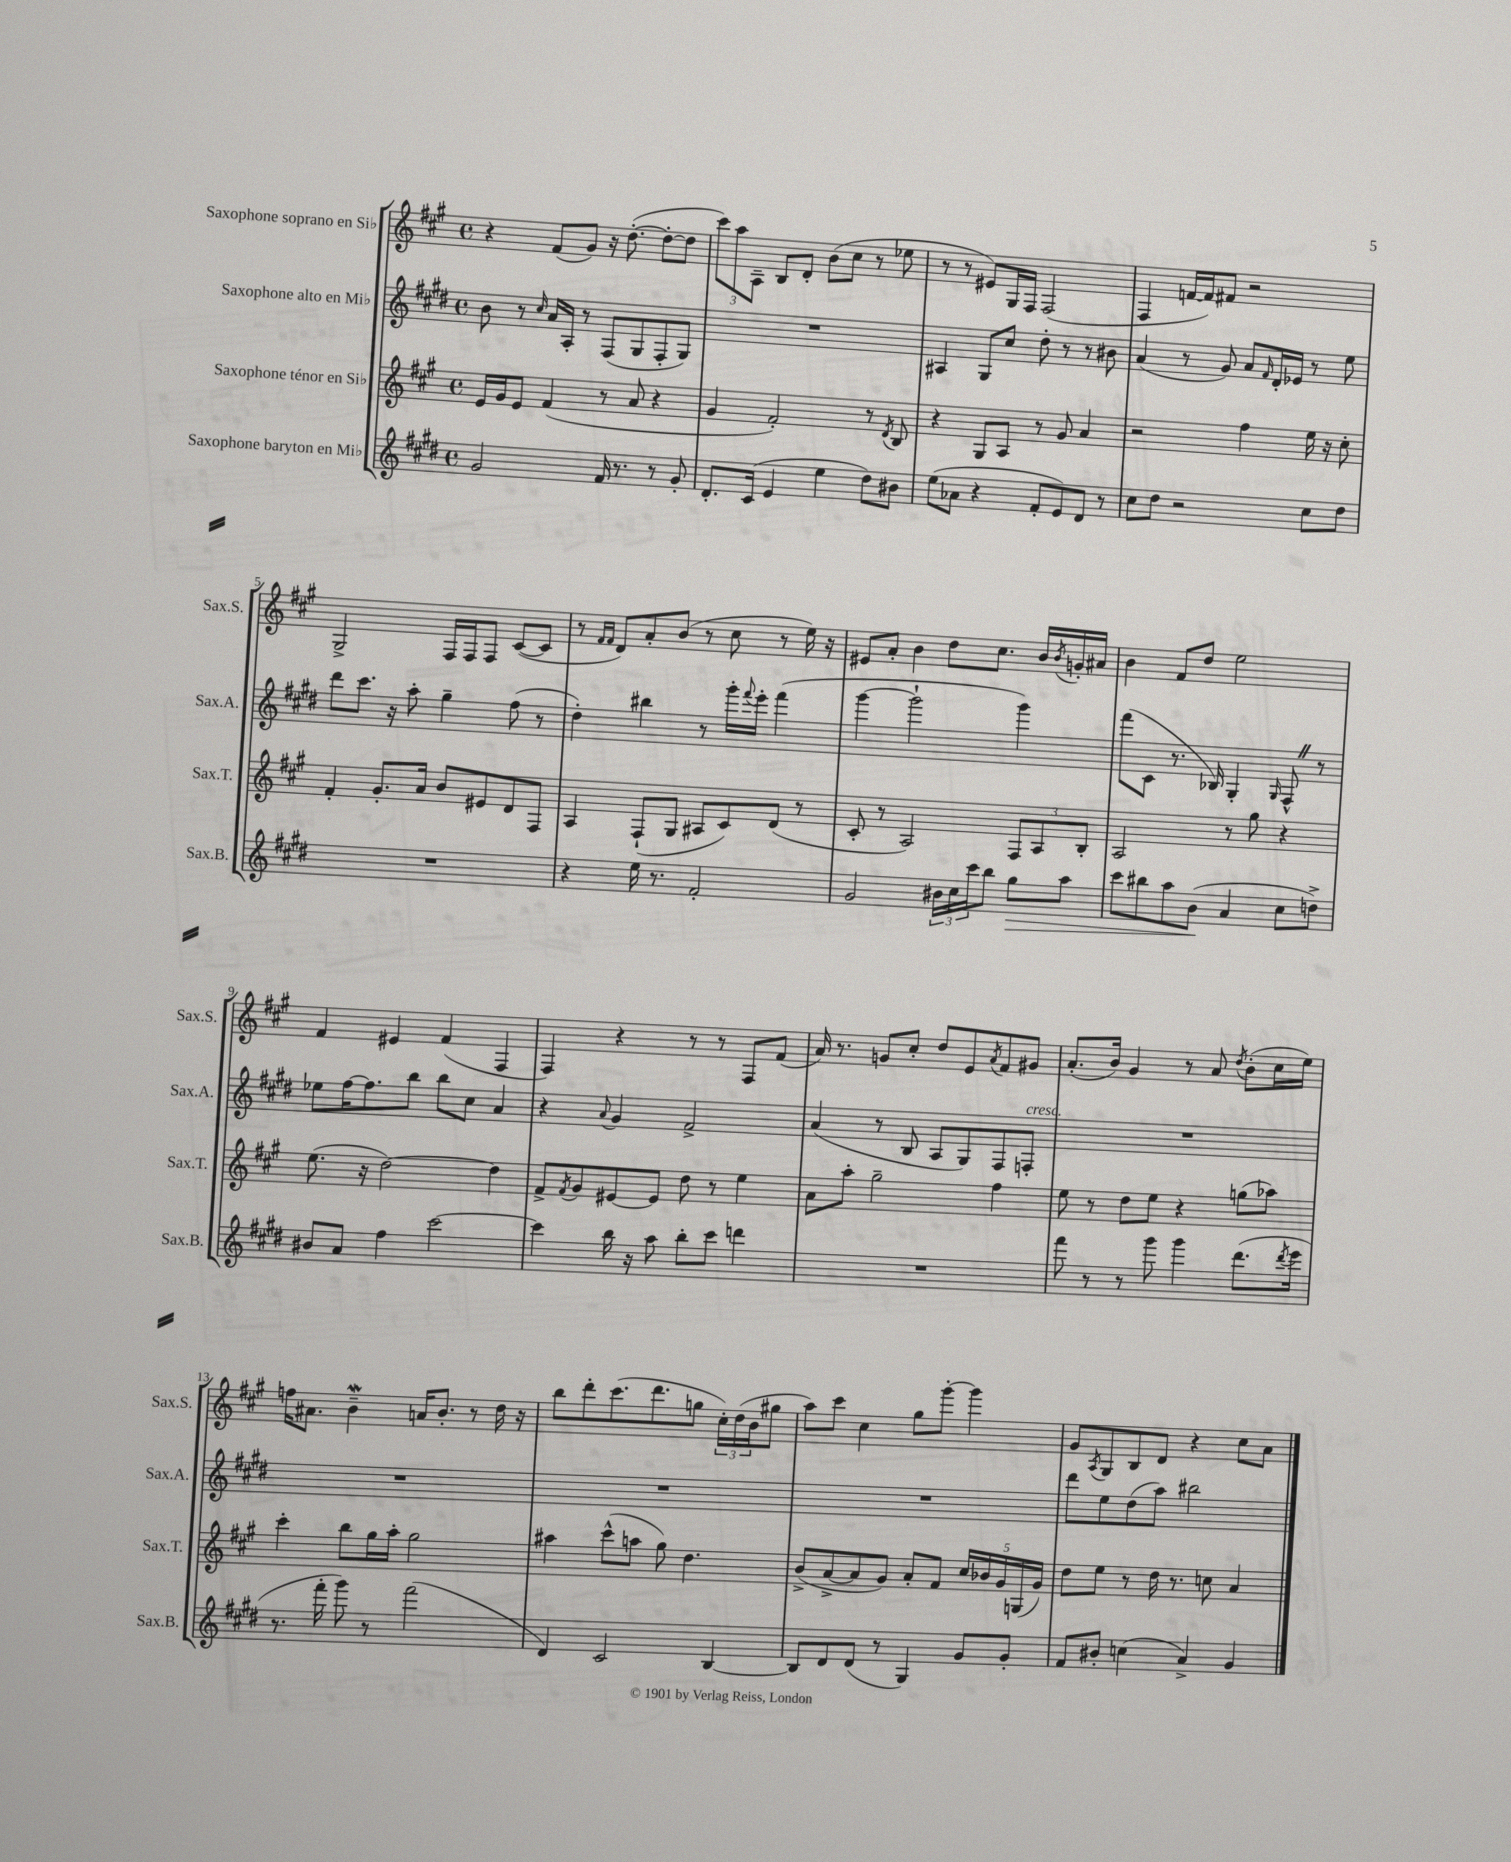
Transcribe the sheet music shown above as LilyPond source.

<<
\new StaffGroup <<
\new Staff = "s0" \with { instrumentName = "Saxophone soprano en Sib" shortInstrumentName = "Sax.S." } {
    \clef treble \key a \major \defaultTimeSignature \time 4/4
    r4 fis'8( gis'8) r16 d''8.~-.( d''8~-. d''8 |
    \tuplet 3/2 { cis'''8) a''8 a8-- } b8 d'8-. b'8( cis''8 r8 ees''8 |
    r8 r8 eis'8) gis16 fis16 fis2( |
    fis4 f'16~ f'16) fis'8 r2 |
    gis2-> fis16 fis16 fis8 cis'8~( cis'8 |
    r8 \grace { fis'16 fis'16 } d'8) a'8-. b'8( r8 cis''8 r8 e''16) r16 |
    eis'8 a'8-. b'4 d''8 cis''8. b'16 \acciaccatura { b'8 } g'16-. ais'16 |
    b'4 fis'8 d''8 e''2 |
    fis'4 eis'4 fis'4( fis4 |
    fis4) r4 r8 r8 fis8 fis'8( |
    a'16) r8. g'8 cis''8-. d''8 e'8 \acciaccatura { a'8 } fis'8 gis'8 |
    a'8.-.( b'16) gis'4 r8 a'8 \acciaccatura { d''8 } b'8-.( cis''16 e''16) |
    f''16 ais'8. b'4--\mordent a'16 b'8.-. r8 d''16 r16 |
    b''8 d'''8-. cis'''8.( d'''8. g''8 \tuplet 3/2 { cis''16-.) d''16( b'16 } gis''8 |
    a''8) cis'''8 cis''4 gis''8 gis'''8~-. gis'''4 |
    gis'8 \acciaccatura { a8 } gis8 b8 d'8 r4 cis''8 a'8 \bar "|." |
}
\new Staff = "s1" \with { instrumentName = "Saxophone alto en Mib" shortInstrumentName = "Sax.A." } {
    \clef treble \key e \major \defaultTimeSignature \time 4/4
    b'8 r8 \grace { cis''16 } a'16 a16-. r8 fis8( gis8 fis8-. gis8) |
    R1 |
    ais4 gis8 cis''8 dis''8-. r8 r8 bis'8 |
    a'4( r8 gis'8) a'8 \grace { fis'16 } dis'16-. ees'16 r8 e''8 |
    dis'''8 cis'''8. r16 a''8-. gis''4-- fis''8( r8 |
    dis''4-.) bis''4 r8 gis'''16-. \appoggiatura { fis'''8 } e'''16-. fis'''4( |
    gis'''4~ gis'''2-! gis'''4) |
    fis'''8( cis'8 r8. bes16) gis4-. \grace { gis16 } fis8-^ \once \override BreathingSign.text = \markup { \musicglyph "scripts.caesura.straight" } \breathe r8 |
    ees''8 fis''16~ fis''8. b''8 b''8 cis''8 a'4 |
    r4 \appoggiatura { a'8 } gis'4 fis'2-> |
    a'4( r8 b8 a8 gis8) fis8 f8-.^\markup { \italic "cresc." } |
    R1 |
    R1 |
    R1 |
    R1 |
    dis'''8 e''8 dis''8( a''8) bis''2 \bar "|." |
}
\new Staff = "s2" \with { instrumentName = "Saxophone ténor en Sib" shortInstrumentName = "Sax.T." } {
    \clef treble \key a \major \defaultTimeSignature \time 4/4
    e'16 gis'16 e'8 fis'4( r8 a'8 r4 |
    gis'4 fis'2-.) r8 \acciaccatura { d'8 } b8 |
    r4 gis8 a8 r8 gis'8 a'4 |
    r2 fis''4 e''16 r16 cis''8-. |
    fis'4-. gis'8.-. a'16 b'8 eis'8 d'8 fis8 |
    a4 fis8-!( gis8 ais8 cis'8) d'8( r8 |
    cis'8-. r8 a2) \tuplet 3/2 { fis8 a8 b8-. } |
    a2 r8 gis''8 r4 |
    e''8.( r16 d''2~) d''4 |
    fis'8-> \acciaccatura { fis'8 } gis'8 eis'8~ eis'8 d''8 r8 e''4 |
    a'8 a''8-. gis''2-- fis''4 |
    e''8 r8 d''8 e''8 r4 g''8( aes''8) |
    cis'''4-. b''8 gis''16 a''16-. gis''2 |
    ais''4 cis'''8-^( a''8 gis''8) d''4. |
    b'8->( a'8~-> a'8 gis'8) a'8-. fis'8 \tuplet 5/4 { cis''16 bes'16 gis'16 g16( gis'16) } |
    d''8 e''8 r8 d''16 r8. c''8 a'4 \bar "|." |
}
\new Staff = "s3" \with { instrumentName = "Saxophone baryton en Mib" shortInstrumentName = "Sax.B." } {
    \clef treble \key e \major \defaultTimeSignature \time 4/4
    gis'2 fis'16 r8. r8 gis'8-. |
    dis'8.-. cis'16( e'4 e''4 dis''8) bis'8 |
    e''8( aes'8 r4 fis'8-. e'8) dis'8 r8 |
    cis''8 dis''8 r2 cis''8 dis''8 |
    R1 |
    r4 e''16 r8. fis'2-. |
    gis'2 \tuplet 3/2 { bis'16 cis''16 cis'''16 } b''8 gis''8\> a''8 |
    cis'''8 bis''8 a''8 b'8\!( a'4 cis''8 d''8->) |
    bis'8 a'8 fis''4 cis'''2~ |
    cis'''4 b''16 r16 a''8 b''8-. cis'''8 d'''4 |
    R1 |
    fis'''8 r8 r8 gis'''8 gis'''4 dis'''8.( \acciaccatura { dis'''8 } e'''16 |
    r8. fis'''16-. gis'''8) r8 fis'''2( |
    dis'4) cis'2 b4~ |
    b8 dis'8 dis'8( r8 gis4) gis'8 gis'8-. |
    fis'8 bis'8-. c''4( a'4->) gis'4 \bar "|." |
}
>>
>>
